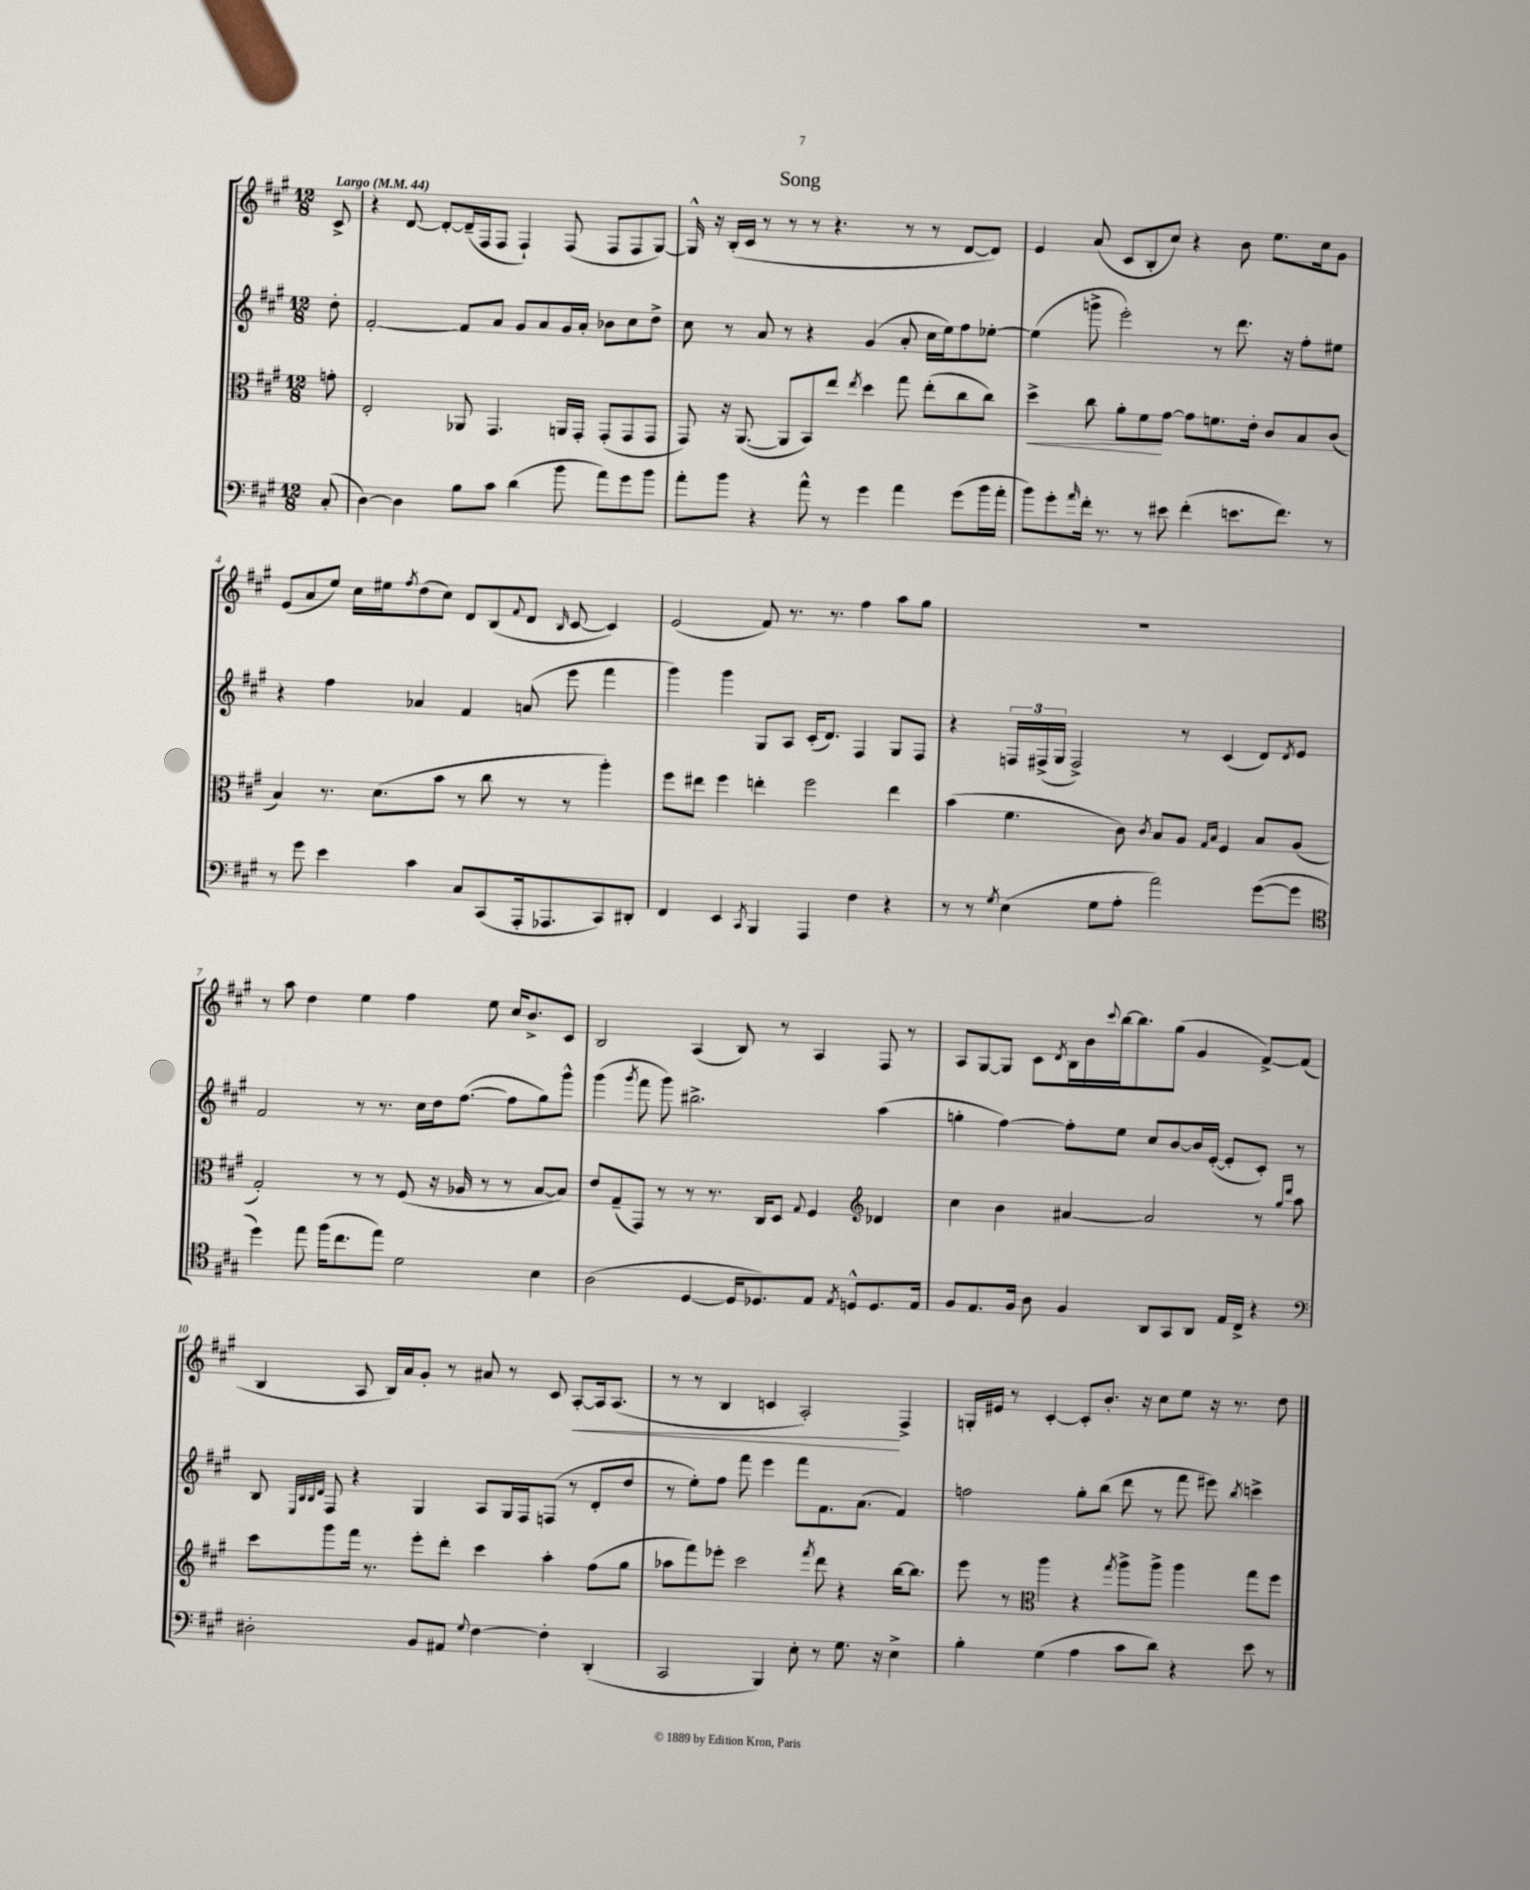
\header { title = "Song" }
<<
\new StaffGroup <<
\new Staff = "s0" {
    \clef treble \key a \major \numericTimeSignature \time 12/8 \partial 8 \tempo "Largo" 4 = 44
    cis'8-> |
    r4 d'8~ d'8~-. d'16--( fis16 fis8 fis4-!) fis8( fis8 fis8 gis8~) |
    gis16-^ r16 b16-.( cis'16 r8 r8 r8 r4. r8 r8 d'8~ d'8) |
    e'4 a'8( cis'8 b8-. cis''8) r4 b'8 e''8. cis''16 gis'8 |
    e'8( a'8 e''8) cis''16 eis''16 \acciaccatura { fis''8 } d''8( cis''8) d'8 b8( \appoggiatura { fis'8 } d'8 \grace { b16 } cis'8~ cis'4) |
    e'2( fis'8) r8. r8. fis''4 a''8 gis''8 |
    R1. |
    r8 a''8 d''4 e''4 fis''4 e''8 cis''16 b'8.-> cis'8 |
    b2 a4( b8) r8 a4 fis8 r8 |
    a8 gis8~ gis8 cis'8 \acciaccatura { d'8 } b16 b'16 \appoggiatura { cis'''8 } b''16~ b''8. gis''8( gis'4 fis'8~->) fis'8( |
    b4 a8 b16) a'16 gis'8-. r8 ais'8 r8 cis'8 a8~-.\< a16 a8.( |
    r8 r8 b4 c'4 a2-.\!) fis4-> |
    g16-. eis'16 r8 cis'4~-. cis'8-. b'8.-. r16 cis''8 e''8 r16 r8. d''8 \bar "|." |
}
\new Staff = "s1" {
    \clef treble \key a \major \numericTimeSignature \time 12/8 \partial 8
    d''8-. |
    fis'2~-. fis'8 a'8 gis'8 a'8 gis'16 a'16-. bes'8 cis''8 d''8-> |
    cis''8 r8 a'8 r8 r4 gis'4( a'8-. cis''16 e''16) fis''8 ees''8~-. |
    ees''4( g'''8-> e'''2-.) r8 d'''8. r16 fis''8-. eis''8 |
    r4 fis''4 aes'4 fis'4 a'8( e'''8 fis'''4 |
    gis'''4) gis'''4 gis8 a8 cis'16-.( d'8.) fis4 gis8 fis8 |
    r4 \tuplet 3/2 { f16 fis16->( gis16 } fis2->) r8 cis'4( d'8) \acciaccatura { d'8 } e'8 |
    fis'2 r8 r8. cis''16 d''16 fis''8.~( fis''8 gis''8) gis'''8-^ |
    gis'''4( \acciaccatura { gis'''8 } fis'''8 gis'''8) bis''2.-> a''4( |
    g''4-. fis''4~) fis''8-. e''8 cis''8 b'8~ b'16 e'16~-.( e'8-. cis'8-.) r8 |
    b8 \grace { e32 b32 b32 d'32 } fis8 r4 gis4 a8 gis16 fis16 f8( r8 d'8-. d''8 |
    r8 e''8-.) fis''8 fis'''8 e'''4 fis'''8 fis'8. a'8.( fis'4) |
    f''2 gis''8-. b''8( d'''8 r8 fis'''8 eis'''8) \acciaccatura { b''8 } c'''4-> \bar "|." |
}
\new Staff = "s2" {
    \clef alto \key a \major \numericTimeSignature \time 12/8 \partial 8
    g'8-. |
    e2-. aes,8 gis,4. a,16 gis,16-. gis,8-.( gis,8 gis,8 |
    gis,8) r16 a,8.~( a,8 b,8) e''8 \acciaccatura { e''8 } d''4 gis''8 e''8-.( cis''8 cis''8) |
    d''4->\< cis''8 a'8-. fis'8\! gis'8~ gis'8 f'8. e'16-. cis'8 b8 cis'8( |
    b4) r8. d'8.( b'8 r8 cis''8 r8 r8 a''4-.) |
    fis''8 eis''8 fis''4 e''4-. fis''2 e''4 |
    b'4( fis'4. cis'8) \acciaccatura { cis'8 } b8 a8 \grace { gis16 b16 } fis4 b8 a8( |
    gis2-.) r8 r8 fis8( r16 aes16 r8 r8 b8~ b8) |
    e'8 gis8--( gis,8) r8 r8 r8. cis16 d8 \appoggiatura { gis8 } fis4 \clef treble des'4 |
    cis''4 b'4 ais'4~ ais'2 r8 \grace { gis''16 d'''16 } a''8 |
    cis'''8 gis'''8 fis'''16 r8. e'''8-. d'''8-. cis'''4 a''4-. fis''8( gis''8 |
    aes''8 fis'''8) ees'''8-. cis'''2 \acciaccatura { fis'''8 } d'''8 r4 b''16~ b''8. |
    e'''8 r8 \clef alto a''4 r4 \acciaccatura { gis''8 } a''8-> a''8-> a''4 gis''8 fis''8 \bar "|." |
}
\new Staff = "s3" {
    \clef bass \key a \major \numericTimeSignature \time 12/8 \partial 8
    cis8-.( |
    d4~) d4 b8 cis'8 d'4( b'8 a'8) gis'8 b'8 |
    a'8-. b'8 r4 a'8-^ r8 gis'4 a'4 gis'8( b'16 a'16-. |
    b'8) gis'8-. \grace { a'16 } fis'16-. r8. r8 eis'8 fis'4-.( e'8. fis'8.) r8 |
    r8 gis'8 e'4 cis'4 cis8 cis,8( a,,16-. aes,,8. cis,8) dis,8-. |
    fis,4 e,4 \acciaccatura { cis,8 } b,,4 a,,4 fis4 r4 |
    r8 r8 \acciaccatura { gis8 } e4( gis8 a8-. a'2) gis'8~( gis'8 |
    \clef tenor d''4) e''8 fis''16( cis''8. e''8) d'2 b4 |
    a2( d4~ d16 des8.) e8 \acciaccatura { e8 } d8-^ d8. e16 |
    fis8 e8. fis16 a8 fis4 a,8 gis,8 a,8 e16 cis16-> r4 |
    \clef bass dis2-. b,8 ais,8 \appoggiatura { gis8 } fis4~ fis4-. d,4-.( |
    cis,2 b,,4) e8-. r8 gis8. r16 e4-> |
    b4-. gis4( a4 cis'8 d'8) r4 e'8 r8 \bar "|." |
}
>>
>>
